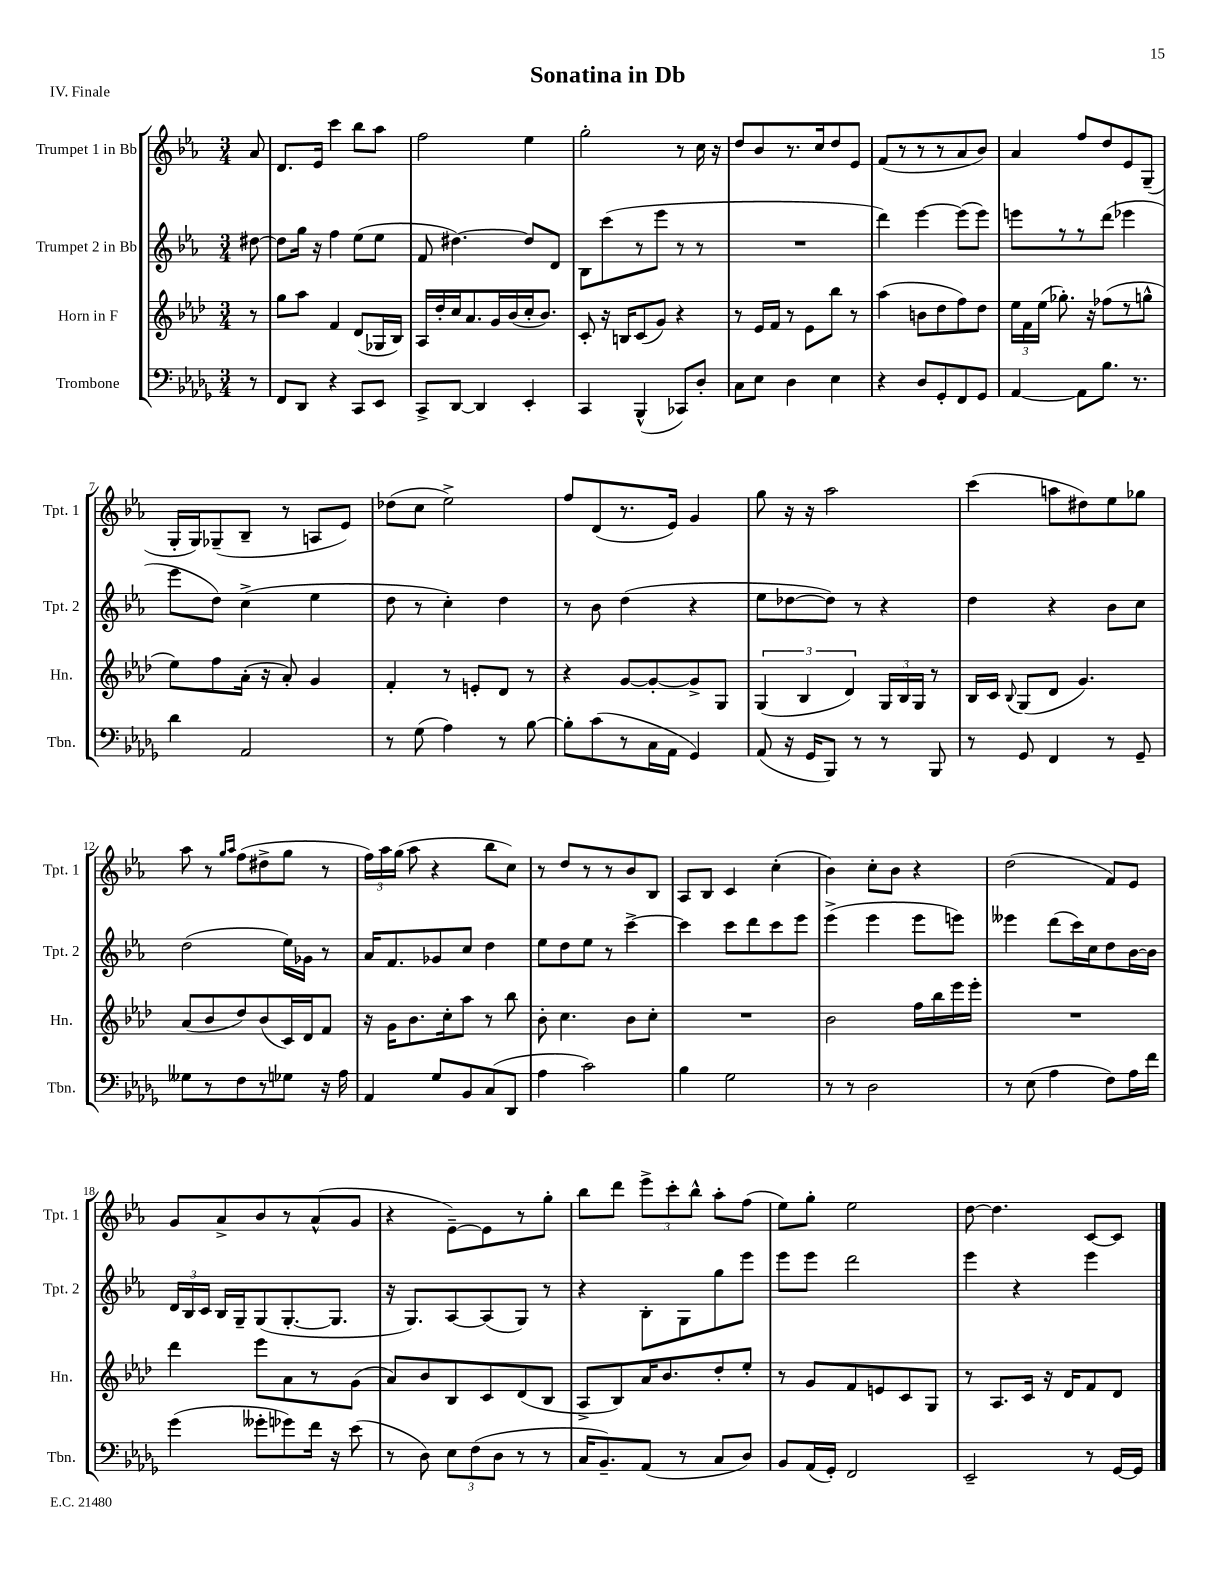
\header { title = "Sonatina in Db" piece = "IV. Finale" }
<<
\new StaffGroup <<
\new Staff = "s0" \with { instrumentName = "Trumpet 1 in Bb" shortInstrumentName = "Tpt. 1" } {
    \clef treble \key ees \major \numericTimeSignature \time 3/4 \partial 8
    \autoBeamOff aes'8 |
    d'8.[ ees'16] c'''4 bes''8[ aes''8] |
    f''2 ees''4 |
    g''2-. r8 c''16 r16 |
    d''8[ bes'8 r8. c''16 d''8 ees'8] |
    f'8[( r8 r8 r8 aes'8 bes'8]) |
    aes'4 f''8[ d''8 ees'8 g8]--( |
    g16[-. g16) ges8--( bes8]-- r8 a8[ ees'8]) |
    des''8[( c''8] ees''2->) |
    f''8[ d'8( r8. ees'16]) g'4 |
    g''8 r16 r16 aes''2 |
    c'''4( a''8[ dis''8) ees''8 ges''8] |
    aes''8 r8 \grace { g''16[ aes''16] } f''8[( dis''8-> g''8] r8 |
    \tuplet 3/2 { f''16[) aes''16 g''16]( } aes''8 r4 bes''8[ c''8]) |
    r8 d''8[ r8 r8 bes'8 bes8] |
    aes8[ bes8] c'4 c''4-.( |
    bes'4) c''8[-. bes'8] r4 |
    d''2( f'8[) ees'8] |
    g'8[ aes'8-> bes'8 r8 aes'8-^( g'8] |
    r4 ees'8[~--) ees'8 r8 g''8]-. |
    bes''8[ d'''8] \tuplet 3/2 { ees'''8[-> c'''8-. bes''8]-^ } aes''8[-. f''8]( |
    ees''8[) g''8]-. ees''2 |
    d''8~ d''4. c'8[~ c'8] \bar "|." |
}
\new Staff = "s1" \with { instrumentName = "Trumpet 2 in Bb" shortInstrumentName = "Tpt. 2" } {
    \clef treble \key ees \major \numericTimeSignature \time 3/4 \partial 8
    \autoBeamOff dis''8~ |
    dis''8[ g''16] r16 f''4 ees''8[( ees''8] |
    f'8 dis''4.~) dis''8[ d'8] |
    bes8[ c'''8( r8 ees'''8] r8 r8 |
    R2. |
    d'''4) ees'''4~ ees'''8[( ees'''8]) |
    e'''8[ r8 r8 d'''8]( ees'''4 |
    ees'''8[ d''8]) c''4->( ees''4 |
    d''8 r8 c''4-.) d''4 |
    r8 bes'8 d''4( r4 |
    ees''8[ des''8~ des''8]) r8 r4 |
    d''4 r4 bes'8[ c''8] |
    d''2( ees''16[) ges'16] r8 |
    aes'16[ f'8. ges'8 c''8] d''4 |
    ees''8[ d''8 ees''8] r8 c'''4~-> |
    c'''4 c'''8[ d'''8 c'''8 ees'''8] |
    ees'''4->( ees'''4 ees'''8[ e'''8]) |
    eeses'''4 d'''8[( c'''16) c''16 d''8 bes'16~ bes'16] |
    \tuplet 3/2 { d'16[ bes16 c'16] } bes16[ g16-- g8( g8.~-. g8.] |
    r16 g8.[) aes8~ aes8( g8]) r8 |
    r4 bes8[-. g8 g''8 ees'''8] |
    ees'''8[ ees'''8] d'''2 |
    ees'''4 r4 ees'''4 \bar "|." |
}
\new Staff = "s2" \with { instrumentName = "Horn in F" shortInstrumentName = "Hn." } {
    \clef treble \key aes \major \numericTimeSignature \time 3/4 \partial 8
    \autoBeamOff r8 |
    g''8[ aes''8] f'4 des'8[( ges16 bes16]) |
    aes16[ des''16-. c''16 aes'8. g'16 bes'16( c''16-. bes'8.]) |
    c'8-. r16 b16[ c'8( g'8]) r4 |
    r8 ees'16[ f'16] r8 ees'8[ bes''8] r8 |
    aes''4( b'8[ des''8 f''8) des''8] |
    \tuplet 3/2 { ees''16[ f'16 ees''16]( } ges''8.-.) r16 fes''8[( r8 g''8]-^ |
    ees''8[) f''8 aes'16]-.( r16 aes'8-.) g'4 |
    f'4-. r8 e'8[-. des'8] r8 |
    r4 g'8[~ g'8~-. g'8-> g8] |
    \tuplet 3/2 { g4( bes4 des'4) } \tuplet 3/2 { g16[ bes16 g16] } r8 |
    bes16[ c'16] \appoggiatura { bes8 } g8[( des'8] g'4.) |
    aes'8[( bes'8 des''8) bes'8( c'16) des'16 f'8] |
    r16 g'16[ bes'8. c''16-. aes''8] r8 bes''8 |
    bes'8-. c''4. bes'8[ c''8]-. |
    R2. |
    bes'2 f''16[ bes''16 ees'''16 ees'''16]-. |
    R2. |
    des'''4 ees'''8[ aes'8 r8 g'8]( |
    aes'8[) bes'8 bes8 c'8 des'8( bes8] |
    aes8[-> bes8) aes'16 bes'8. des''8-. ees''8]-. |
    r8 g'8[ f'8 e'8 c'8 g8] |
    r8 aes8.[ c'16] r16 des'16[ f'8 des'8] \bar "|." |
}
\new Staff = "s3" \with { instrumentName = "Trombone" shortInstrumentName = "Tbn." } {
    \clef bass \key des \major \numericTimeSignature \time 3/4 \partial 8
    \autoBeamOff r8 |
    f,8[ des,8] r4 c,8[ ees,8] |
    c,8[-> des,8]~ des,4 ees,4-. |
    c,4 bes,,4-^( ces,8[) des8]-. |
    c8[ ees8] des4 ees4 |
    r4 des8[ ges,8-. f,8 ges,8] |
    aes,4~ aes,8[ bes8.] r8. |
    des'4 aes,2 |
    r8 ges8( aes4) r8 bes8~ |
    bes8[-. c'8( r8 c16 aes,16] ges,4) |
    aes,8( r16 ges,16[ bes,,8]) r8 r8 bes,,8 |
    r8 ges,8 f,4 r8 ges,8-- |
    geses8[ r8 f8 r8 ges8] r16 aes16 |
    aes,4 ges8[ bes,8 c8( des,8] |
    aes4 c'2) |
    bes4 ges2 |
    r8 r8 des2 |
    r8 ees8( aes4 f8[) aes16 f'16] |
    ges'4( geses'8[-. ges'8) f'16] r16 ees'8( |
    r8 des8) \tuplet 3/2 { ees8[ f8( des8] } r8 r8 |
    c16[ bes,8.--) aes,8]( r8 c8[ des8]) |
    bes,8[ aes,16( ges,16]-.) f,2 |
    ees,2-- r8 ges,16[~ ges,16] \bar "|." |
}
>>
>>
